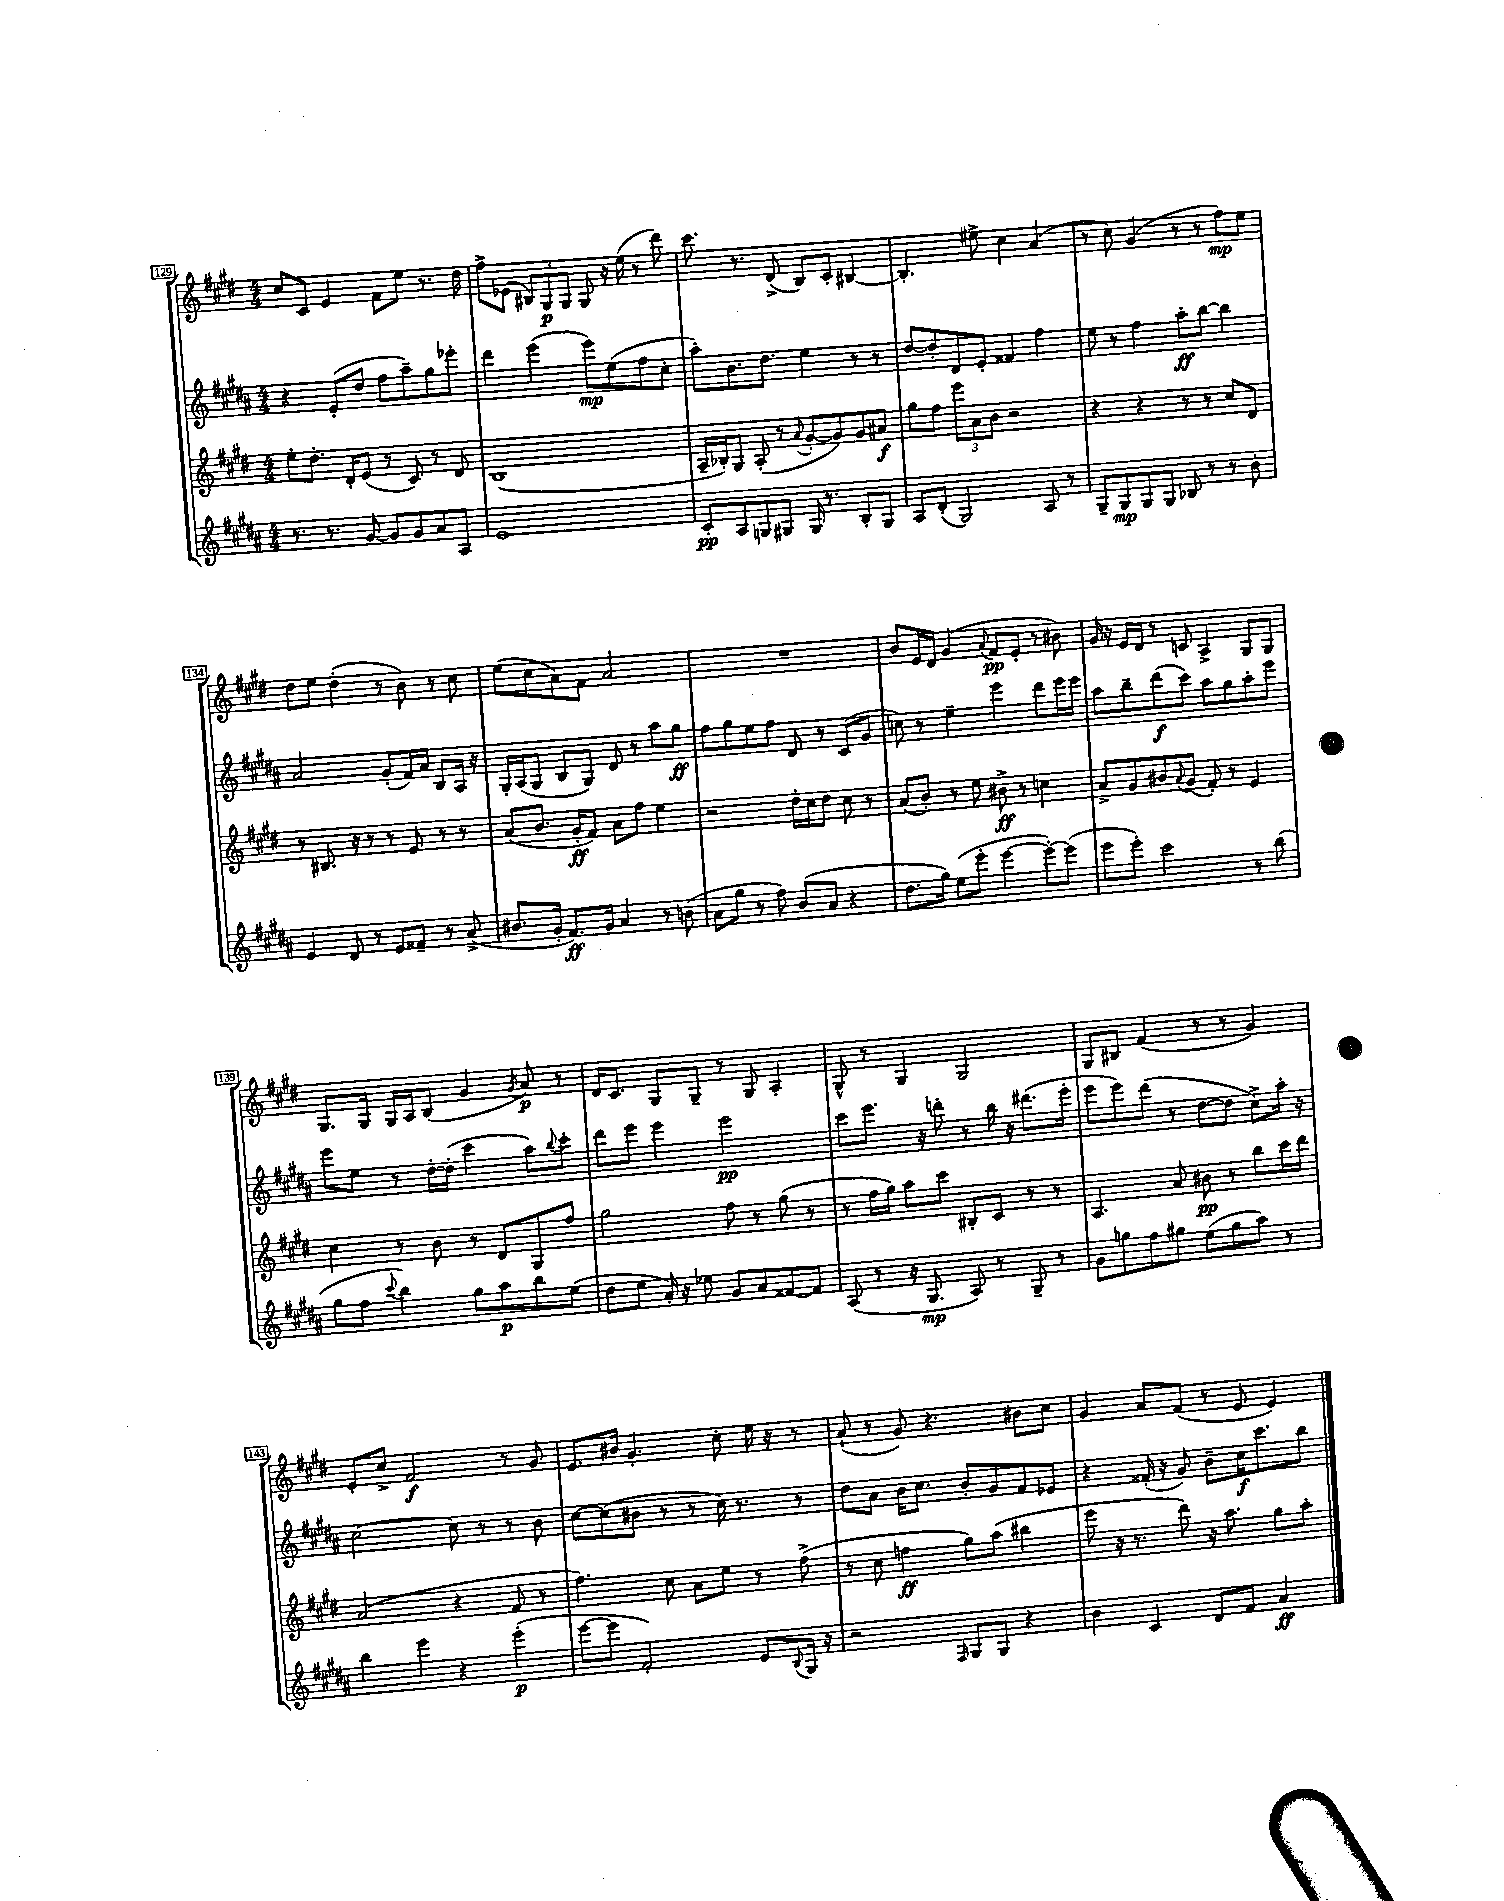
<<
\new StaffGroup <<
\new Staff = "s0" {
    \clef treble \key e \major \numericTimeSignature \time 4/4
    cis''8 cis'8 e'4 fis'8 e''8 r8. dis''16 |
    fis''8-> ees'8( \tuplet 3/2 { bis8) gis8\p gis8 } gis8 r16 e''16( r8 dis'''8) |
    cis'''8. r8. dis'8->( b8) cis'8-. bis4~ |
    bis4.-. eis''8-> cis''4 a'4( |
    r8 cis''8) gis'4( r8 r8 fis''8\mp) e''8 |
    dis''8 e''8 dis''4-.( r8 b'8) r8 cis''8 |
    e''8( cis''8 a'8) fis'8 a'2 |
    R1 |
    b'8 e'16 dis'16 gis'4( \appoggiatura { a'8 } fis'8\pp e'8-. r8 bis'8) |
    gis'16 r16 e'16 dis'16 r8 c'8 a4-> gis8 gis8 |
    gis8. gis16 gis16 a16 b8( gis'4 \acciaccatura { gis'8 } a'8\p) r8 |
    dis'16 cis'8. gis8 gis8-- r8 gis8 a4-. |
    gis8-^ r8 gis4 gis2 |
    gis8 bis8 fis'4( r8 r8 gis'4) |
    e'8-. cis''8-> fis'2\f r8 gis'8 |
    e'8. bis'16 gis'4.-. cis''8-. e''16 r16 r8 |
    a'8-!( r8 gis'8) r4. bis'8 cis''8 |
    gis'4 a'8 fis'8( r8 e'8 e'4) \bar "|." |
}
\new Staff = "s1" {
    \clef treble \key b \major \numericTimeSignature \time 4/4
    r4 e'8-.( dis''8 fis''8 ais''8--) gis''8 ees'''8-. |
    dis'''4 e'''4( e'''8\mp) e''8( fis''8 cis''8-. |
    ais''8-.) b'8. dis''8. e''4 r8 r8 |
    dis''8~ dis''8-. dis'8 e'8-. fisis'4 fis''4 |
    e''8 r8 fis''4 ais''8-.\ff b''8~ b''4 |
    ais'2 gis'8-.( fis'16) ais'16 b8 ais16 r16 |
    gis16-. ais16( gis8 b8 gis8) dis'8 r8 ais''8 gis''8\ff |
    fis''8 gis''8 e''8 fis''8 dis'8 r8 cis'8( gis'8 |
    c''8) r8 e''4-- e'''4 dis'''8 e'''16 e'''16 |
    ais''8 b''8-- dis'''8\f( cis'''8) ais''8 gis''8 ais''8-. e'''8 |
    e'''8 e''8 r8 dis''16~-. dis''16-.( cis'''4 ais''8) \appoggiatura { b''8 } cis'''8-. |
    dis'''8 e'''8 e'''4 e'''2\pp |
    cis'''8 e'''8. r16 d'''8-. r8 b''16 r16 dis'''8.( e'''16-. |
    e'''8 e'''8) dis'''8( r8 dis''8~ dis''8 cis''8->) ais''16-. r16 |
    cis''2~ cis''8 r8 r8 b'8 |
    cis''8~ cis''8( bis'8 r8 r8 cis''16) r8. r8 |
    dis''8 ais'8 b'16 cis''8. b'8-. gis'8 fis'8 ees'8 |
    r4 fisis'16-.( r16 gis'8) b'8-- cis''16\f cis'''8. b''8 \bar "|." |
}
\new Staff = "s2" {
    \clef treble \key e \major \numericTimeSignature \time 4/4
    e''8-. dis''8.-. dis'16-. e'8( r8 cis'8) r8 dis'8 |
    b1( |
    a16-- bes16-.) gis8 a8-.( r8 \appoggiatura { a'8 } gis'8~-. gis'8) gis'8 ais'8\f |
    gis''8 fis''8 \tuplet 3/2 { e'''8 a'8 b'8 } r2 |
    r4 r4 r8 r8 cis''8 dis'8 |
    r8 bis8. r16 r8 r8 e'8 r8 r8 |
    a'8( b'8. gis'16-.\ff fis'8) a'8 fis''8 e''4 |
    r2 dis''16-. cis''16 dis''8 cis''8 r8 |
    a'8( b'8-.) r8 e''8 bis'8->\ff r8 c''4 |
    a'8-> gis'8 bis'8 \appoggiatura { a'8 } gis'8( fis'8-.) r8 e'4 |
    cis''4 r8 b'8 r8 dis'8 gis8 fis''8 |
    gis''2 fis''8 r8 gis''8( r8 |
    r8 fis''16 gis''16) a''8 cis'''8 bis8-. cis'8 r8 r8 |
    a4. a'8 bis'8\pp r8 b''8 cis'''16 dis'''16 |
    a'2( r4 fis'8 r8 |
    fis''4.) cis''8 a'8 e''8 r8 fis''8->( |
    r8 cis''8 f''4\ff gis''8) a''8( bis''4 |
    e'''8 r16 r8. dis'''8) r16 a''8. gis''8 a''8-. \bar "|." |
}
\new Staff = "s3" {
    \clef treble \key b \major \numericTimeSignature \time 4/4
    r8. r8. gis'8~ gis'8 gis'8 ais'8 ais8 |
    e'1 |
    cis'8-.\pp ais8 g8 gis8 gis16 r8. b8-. gis8 |
    ais8 dis'8-.( gis2) ais8 r8 |
    gis8-- gis8\mp gis8 gis8 bes8 r8 r8 b'8-. |
    e'4 dis'8 r8 e'8 fisis'8-- r8 ais'8->( |
    bis'8. gis'16-. fis'8.\ff) gis'16 ais'4 r8 b'8( |
    ais'8 gis''8 r8 fis''8) b'8( ais'8 r4 |
    dis''8. gis''16) e''8( e'''8-. e'''4~ e'''8~-.) e'''8( |
    e'''8 e'''8-.) cis'''2 r8 b''8( |
    gis''8 fis''8 \appoggiatura { cis'''8 } b''4) gis''8 ais''8\p b''8 e''8( |
    dis''8 e''8 ais'16-.) r16 ees''8 gis'8 ais'8 fisis'8~ fisis'8 |
    ais8( r8 r16 gis8.\mp ais8) r8 gis8-- r8 |
    gis'8 g''8 fis''8 gis''8 e''8( gis''8 ais''8) r8 |
    b''4 e'''4 r4 e'''4-.\p( |
    e'''8~ e'''8 fis'2-.) e'8 \appoggiatura { b8 } gis16 r16 |
    r2 \grace { fis16 } gis8 gis8 r4 |
    b'4 cis'4 dis'8 fis'8 ais'4\ff \bar "|." |
}
>>
>>
\layout { \context { \Score currentBarNumber = #129 \override BarNumber.stencil = #(make-stencil-boxer 0.1 0.3 ly:text-interface::print) } }
